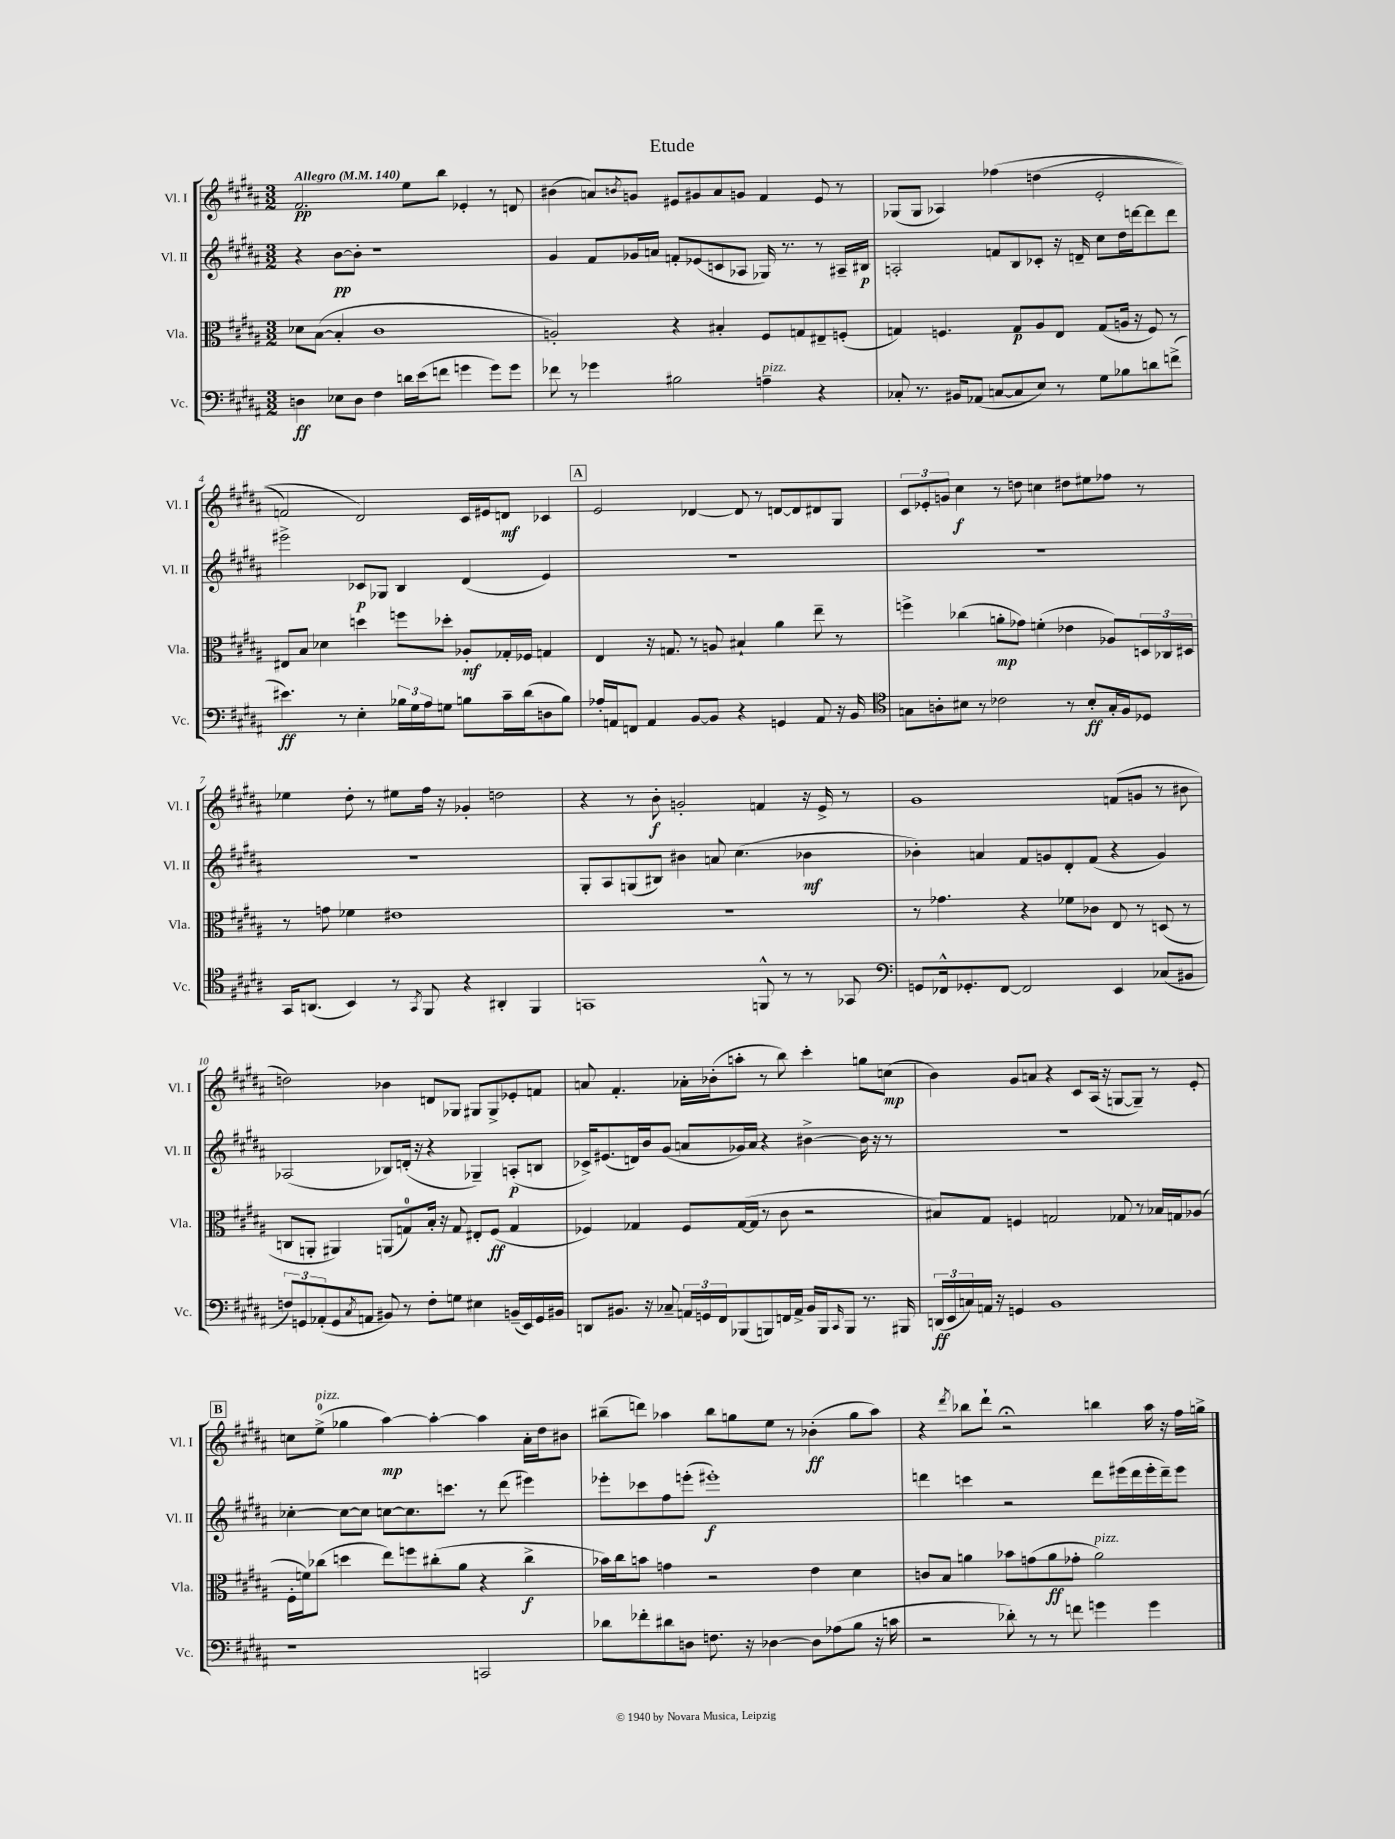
\header { title = "Etude" }
<<
\new StaffGroup <<
\new Staff = "s0" \with { instrumentName = "Vl. I" shortInstrumentName = "Vl. I" } {
    \clef treble \key b \major \numericTimeSignature \time 3/2 \tempo "Allegro" 4 = 140
    fis'2.\pp e''8 b''8 ees'4-. r8 d'8 |
    bis'4( a'8) \acciaccatura { b'8 } g'8 eis'8 gis'8 a'8 g'8 fis'4 eis'8 r8 |
    ges8( ges8 aes4) fes''4\( d''4( e'2-. |
    f'2) dis'2\) cis'16 eis'16 d'8\mf ces'4 |
    \mark \markup { \box "A" } e'2 des'4~ des'8 r8 d'8~ d'8 dis'8 gis8 |
    \tuplet 3/2 { cis'8 ees'8-. g'8 } cis''4\f r8 d''8 c''4 dis''8 eis''8 fes''8 r8 |
    ees''4 dis''8-. r8 eis''8 fis''16 r16 ges'4-. d''2 |
    r4 r8 b'8-.\f g'2-. f'4 r16 e'16-> r8 |
    gis'1 f'8( g'8 r8 bis'8 |
    d''2) bes'4 d'8 ges8 gis8 gis8-> ees'8-. f'8 |
    a'8 fis'4.-. aes'16-. bes'16-.( a''8-. r8 b''8) cis'''4-. g''8 c''8\mp( |
    b'4) gis'8 a'8 r4 cis'8 ais16( r16 g8~ g8--) r8 e'8-. |
    \mark \markup { \box "B" } c''8 e''8-0->^\markup { \italic "pizz." }( ges''4 ais''4~\mp) ais''4~-. ais''4 ais'16-. dis''16 bis'8 |
    bis''8--( d'''8) aes''4 bis''8 g''8 e''8 r8 bes'4-.\ff( g''8 aes''8) |
    r4 \acciaccatura { dis'''8 } bes''8 dis'''8-! r2\fermata b''4 ais''16 r16 fis''16 g''16-> \bar "|." |
}
\new Staff = "s1" \with { instrumentName = "Vl. II" shortInstrumentName = "Vl. II" } {
    \clef treble \key b \major \numericTimeSignature \time 3/2
    r4 b'8~\pp b'8-. r1 |
    gis'4 fis'8 ges'16 a'16 f'8-. ees'8( c'8 aes8 ges16) r8. r8 ais16-- bis16\p |
    a2-. f'8 b8 ces'8-. r16 d'16-- cis''8 dis''16 d'''16~ d'''8 d'''8 |
    eis'''2-> ces'8\p ges8 b4 dis'4( e'4) |
    \mark \markup { \box "A" } R1. |
    R1. |
    R1. |
    gis8-. ais8 g8( bis8) bis'4 a'8 cis''4.( bes'4\mf |
    bes'4-.) a'4 fis'8 g'8 dis'8-. fis'8( r4 g'4) |
    aes2( bes8) d'16-.( r16 r4 ges4--) a8-.\p( b8 |
    ces'16->) eis'8.( d'16) b'16 gis'8( a'8 ges'16) a'16 r4 bis'4~-> bis'16 r16 r8 |
    R1. |
    \mark \markup { \box "B" } ces''4~-. ces''8~ ces''8 c''8~ c''8. c'''8. r8 dis'''8( eis'''4) |
    ees'''8-. ces'''8 fis''8 e'''8-.( eis'''1-.\f) |
    d'''4 c'''4 r2 d'''8 eis'''16( d'''16 eis'''16-. d'''16--) eis'''8 \bar "|." |
}
\new Staff = "s2" \with { instrumentName = "Vla." shortInstrumentName = "Vla." } {
    \clef alto \key b \major \numericTimeSignature \time 3/2
    des'8 b8~( b4-. cis'1 |
    a2-.) r4 bis4-. fis8 g8 eis8-- f8-.( |
    g4) f4. g8\p ais8 e8 g8( a16 r16 f8) r8 |
    eis8 b8 des'4 d''4 f''8 des''8-. aes8-.\mf ges16-. fes16 g4 |
    \mark \markup { \box "A" } e4 r16 g8. r8 a8 bis4-! ais'4 e''8-- r8 |
    f''4-> ces''4( a'8-.\mp ges'8) f'4-.( ees'4 aes8) \tuplet 3/2 { d16 ces16 dis16 } |
    r8 g'8 fes'4 eis'1 |
    R1. |
    r8 ges'4. r4 fes'8 ces'8 e8 r8 d8( r8 |
    c8 a,8-. ais,4) a,8( g8-0) b16-. r16 g8 eis8-. fis8\ff( g4 |
    fes4) ges4 fes8 ges16~( ges16 r8 cis'8 r2 |
    bis8) gis8 f4 g2 ges8 r8 bes16 g16 aes8( |
    \mark \markup { \box "B" } fis16-. f'16) ces''8( d''4 e''8) f''8 cis''8-.( ais'8 r4 cis''4->\f |
    bes'16) cis''16 b'8 g'4 r2 e'4 dis'4 |
    c'8 b8 a'4 bes'8 g'8( a'8\ff ges'8-. a'2^\markup { \italic "pizz." }) \bar "|." |
}
\new Staff = "s3" \with { instrumentName = "Vc." shortInstrumentName = "Vc." } {
    \clef bass \key b \major \numericTimeSignature \time 3/2
    d4\ff ees8 d8 fis4 d'16 e'16( f'8 g'4 g'8) g'8 |
    fes'8 r8 ges'4 bis2 a4--^\markup { \italic "pizz." } r4 |
    ces8-. r8. bis,16 aes,8( c8~ c8 e8) r8 gis8 bes8 d'8 f'8->( |
    eis'4.\ff) r8 e4-. \tuplet 3/2 { bes16 gis16 ais16 } g8 b8 cis'16-- dis'16( d8 b8) |
    \mark \markup { \box "A" } aes16-. a,16 f,8 a,4 b,8~ b,8 r4 g,4 a,8 r16 b,16 |
    \clef tenor g8 a8-. bis8 r8 ces'2 r8 bis8-.\ff g16-. fis16 des8 |
    gis,16 a,8.( b,4) r8 \acciaccatura { gis,8 } fis,8 r4 ais,4-. fis,4 |
    g,1 f,8-^ r8 r8 ges,8 |
    \clef bass g,8 fes,16-^ ges,8.-. fes,8~ fes,2 e,4 ces8( bis,8 |
    \tuplet 3/2 { f8) g,8 aes,8-.( } g,8 \acciaccatura { cis8 } a,8 bis,8) r8 f8-. g8 eis4 b,16--( e,16) g,16 bis,16 |
    d,8 bis,8. r16 ces8-- \tuplet 3/2 { a,16 g,16 fis,16 } bes,,8( b,,8) f,16 a,16-> bis,16 b,,16 \grace { cis,16 } b,,8 r8. bis,,16 |
    \tuplet 3/2 { d,16\ff( e,16 c16) } a,16 r16 g,4 b,1 |
    \mark \markup { \box "B" } r1 c,2 |
    des'8 fes'8-. dis'8 d8 f8. r16 des4~ des8 aes8( b8 r16 c'16 |
    r2 des'8-.) r8 r8 f'8 g'4 g'4 \bar "|." |
}
>>
>>
